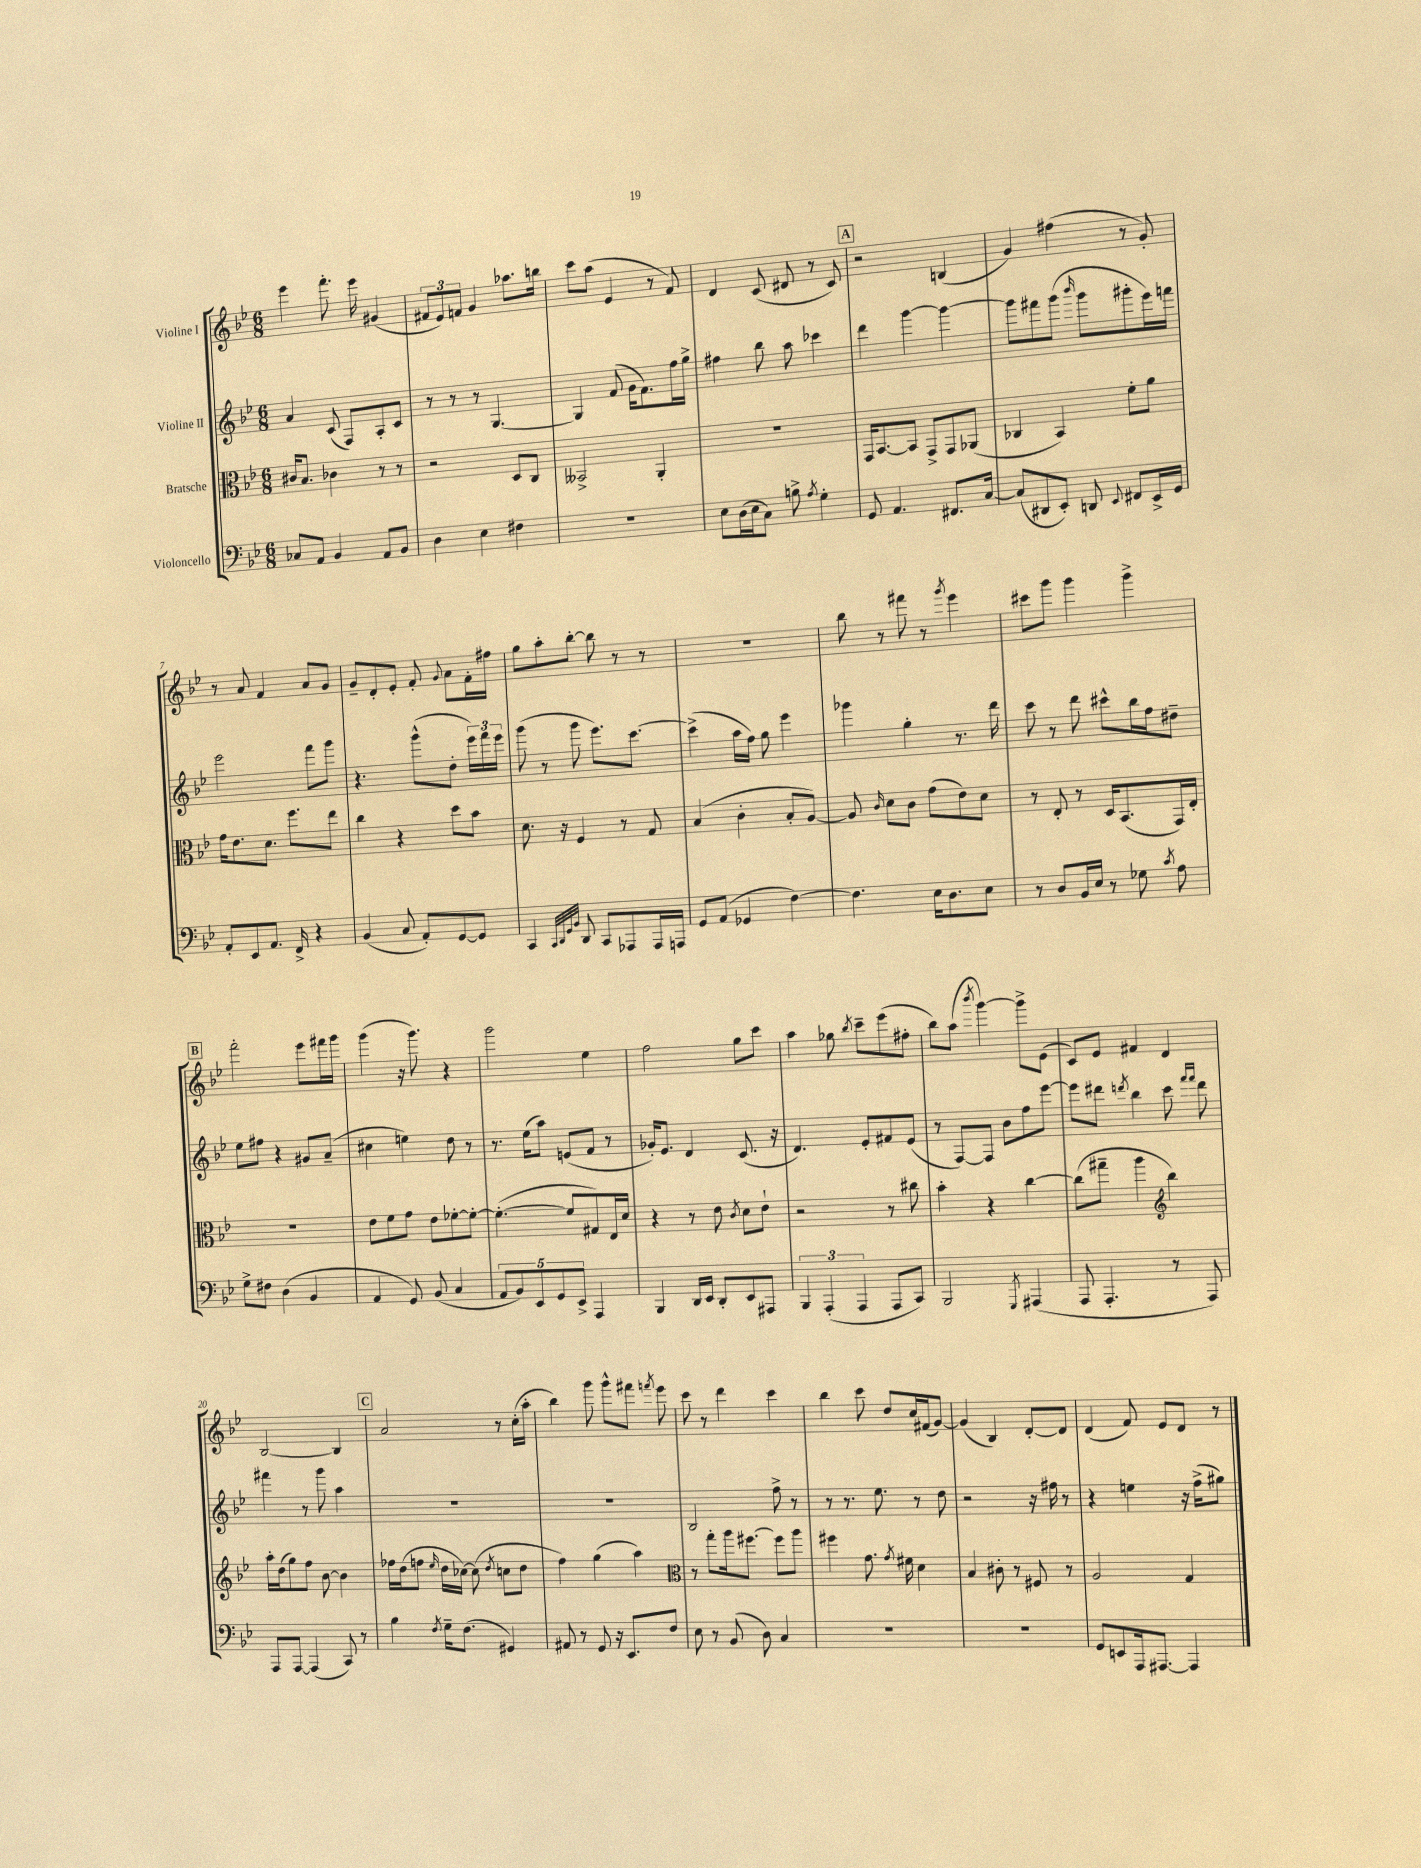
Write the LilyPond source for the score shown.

<<
\new StaffGroup <<
\new Staff = "s0" \with { instrumentName = "Violine I" } {
    \clef treble \key bes \major \numericTimeSignature \time 6/8
    \autoBeamOff ees'''4 f'''8.-. ees'''16 gis'4( |
    \tuplet 3/2 { fis'8[ ees'8) f'8] } g'4 aes''8.[ b''16] |
    c'''8[ a''8]( ees'4 r8 f'8) |
    d'4 c'8( dis'8 r8 c'8) |
    \mark \markup { \box "A" } r2 b4( |
    g'4) fis''4( r8 g'8-.) |
    r8 a'8 f'4 a'8[ g'8] |
    g'8[-- d'8-. ees'8]-. f'8-. \appoggiatura { g'8 } a'8[ f'16-. fis''16] |
    g''8[ a''8-. bes''8]~-. bes''8 r8 r8 |
    R2. |
    bes''8 r8 fis'''8 r8 \acciaccatura { g'''8 } ees'''4 |
    cis'''8[ g'''8] g'''4 g'''4-> |
    \mark \markup { \box "B" } f'''2-. ees'''8[ fis'''16 g'''16] |
    g'''4( r16 g'''8.) r4 |
    g'''2 ees''4 |
    f''2 g''8[ c'''8] |
    a''4 ges''8 \acciaccatura { bes''8 } c'''8[-- ees'''8( fis''8]-. |
    bes''8[) a''8]( \acciaccatura { bes'''8 } g'''4~) g'''8[-> ees'8]( |
    c'8[) ees'8] fis'4 d'4 |
    bes2~ bes4 |
    \mark \markup { \box "C" } a'2 r8 c''16[-.( a''16]-. |
    bes''4) g'''8 g'''8[-^ fis'''8] \acciaccatura { f'''8 } ees'''8 |
    c'''8 r8 d'''4 c'''4 |
    bes''4 c'''8 d''8[ c''16 fis'16( g'8]~) |
    g'4( bes4) d'8[~-. d'8] |
    d'4( f'8) ees'8[ d'8] r8 \bar "|." |
}
\new Staff = "s1" \with { instrumentName = "Violine II" } {
    \clef treble \key bes \major \numericTimeSignature \time 6/8
    \autoBeamOff a'4 c'8( f8[) a8-. c'8] |
    r8 r8 r8 g4.~ |
    g4 f'8( g'16[ f'8.) f''16 g''16]-> |
    fis''4 bes''8 a''8 ces'''4 |
    \mark \markup { \box "A" } d'''4 g'''4~ g'''4~ |
    g'''8[ fis'''8 g'''8]( \grace { bes'''16 } g'''8[ gis'''8-. ees'''16) f'''16] |
    ees'''2 f'''8[ g'''8] |
    r4. g'''8[-^( d''8]-. \tuplet 3/2 { ees'''16[) f'''16 ees'''16] } |
    g'''8( r8 g'''8 ees'''8.[) c'''8.]~ |
    c'''4->( a''16[ f''16]) g''8 ees'''4 |
    ges'''4 g''4-. r8. d'''16 |
    c'''8 r8 d'''8 cis'''8[-^ bes''16 f''16 dis''8]-- |
    \mark \markup { \box "B" } ees''8[ fis''8] r4 gis'8[ a'8]--( |
    cis''4 e''4) d''8 r8 |
    r8. ees''16[( a''8]) e'8[( f'8] r8 |
    ges'16[-.) ees'8.] d'4 c'8.( r16 |
    d'4.) ees'8[-. fis'8 ees'8]( |
    r8 f8[~) f8] bes'8[ f''8 ees'''8]~ |
    ees'''8[ dis'''8] \acciaccatura { d'''8 } bes''4 c'''8 \grace { f'''16[ f'''16] } d'''8 |
    fis'''4 r8 g'''8 a''4 |
    \mark \markup { \box "C" } R2. |
    R2. |
    bes2 f''8-> r8 |
    r8 r8. ees''8. r8 d''8 |
    r2 r16 fis''16 r8 |
    r4 e''4 r16 f''16[->( gis''8]) \bar "|." |
}
\new Staff = "s2" \with { instrumentName = "Bratsche" } {
    \clef alto \key bes \major \numericTimeSignature \time 6/8
    \autoBeamOff cis'16[ bes8.] ces'4 r8 r8 |
    r2 d8[ c8] |
    beses,2-> a,4-. |
    R2. |
    \mark \markup { \box "A" } g,16[ bes,8.~ bes,8] g,8[-> g,8 aes,8]( |
    ces4 bes,4) f'8[-. a'8] |
    g'16[ ees'8. d'8.] f''8.[ ees''8] |
    c''4 r4 d''8[ bes'8] |
    d'8. r16 f4 r8 g8 |
    bes4( c'4-. bes8[-. a8]~) |
    a8 \grace { c'16 } d'8[ c'8] g'8[( ees'8) d'8] |
    r8 ees8-. r8 d16[ bes,8.( g,16) ees16]-. |
    \mark \markup { \box "B" } R2. |
    ees'8[ f'8 g'8] ees'8[ fes'8~-. fes'8]~-. |
    fes'4.~-.( fes'8[ gis8) ees16 d'16] |
    r4 r8 ees'8 \acciaccatura { c'8 } d'8[ ees'8]-! |
    r2 r8 cis''8 |
    bes'4-. r4 c''4~ |
    c''8[( gis''8]-- a''4 \clef treble bes''4) |
    a''16[-. d''16( g''8) f''8] bes'8~ bes'4 |
    \mark \markup { \box "C" } fes''16[ d''16( f''8] \grace { ees''16 } d''16[ ces''16]~) ces''8( \acciaccatura { d''8 } c''8[ d''8] |
    f''4) g''4( a''4) |
    \clef alto r8 g''8[-. a''16 fis''8.]~ fis''8[ a''8] |
    fis''4 g'8. \acciaccatura { g'8 } fis'16 d'4 |
    bes4 cis'8-. r8 fis8 r8 |
    a2 g4 \bar "|." |
}
\new Staff = "s3" \with { instrumentName = "Violoncello" } {
    \clef bass \key bes \major \numericTimeSignature \time 6/8
    \autoBeamOff ces8[ a,8] bes,4 a,8[ bes,8] |
    d4 ees4 fis4 |
    R2. |
    ees8[ d16( ees16 c8]) b8-> \acciaccatura { a8 } g4-. |
    \mark \markup { \box "A" } g,8 a,4. fis,8.[ c16]~ |
    c8[( dis,8 ees,8]-.) d,8 \appoggiatura { ees,8 } fis,8[ ees,16-> g,16] |
    a,8[-. ees,8 a,8.] f,16-> r4 |
    bes,4( c8 a,8[-.) g,8~ g,8] |
    c,4 \grace { c,32[ d,32 g,32 bes,32] } d,8 c,8[ aes,,8 aes,,16 a,,16] |
    g,8[ a,8]( ges,4 f4~) |
    f4. ees16[ d8. ees8] |
    r8 d8[ bes,16 ees16] r8 ges8 \acciaccatura { c'8 } a8 |
    \mark \markup { \box "B" } g8[-> fis8] d4( bes,4 |
    a,4 g,8) bes,8( c4 |
    \tuplet 5/4 { a,8[ bes,8) ees,8 g,8 ees,8]-> } a,,4 |
    bes,,4 d,16[ ees,16] d,8[-. ees,8 ais,,8] |
    \tuplet 3/2 { bes,,4 a,,4-.( a,,4 } a,,8[ c,8]) |
    bes,,2 \acciaccatura { g,,8 } ais,,4( |
    a,,8 a,,4.-. r8 a,,8) |
    a,,8[ a,,8]~ a,,4( c,8) r8 |
    \mark \markup { \box "C" } bes4 \acciaccatura { f8 } g16[-- f8.]( gis,4) |
    ais,8 r8 g,8 r16 ees,8.[ f8] |
    ees8 r8 bes,8( d8) c4 |
    R2. |
    R2. |
    g,8[ e,8 a,,16 ais,,8.]~ ais,,4 \bar "|." |
}
>>
>>
